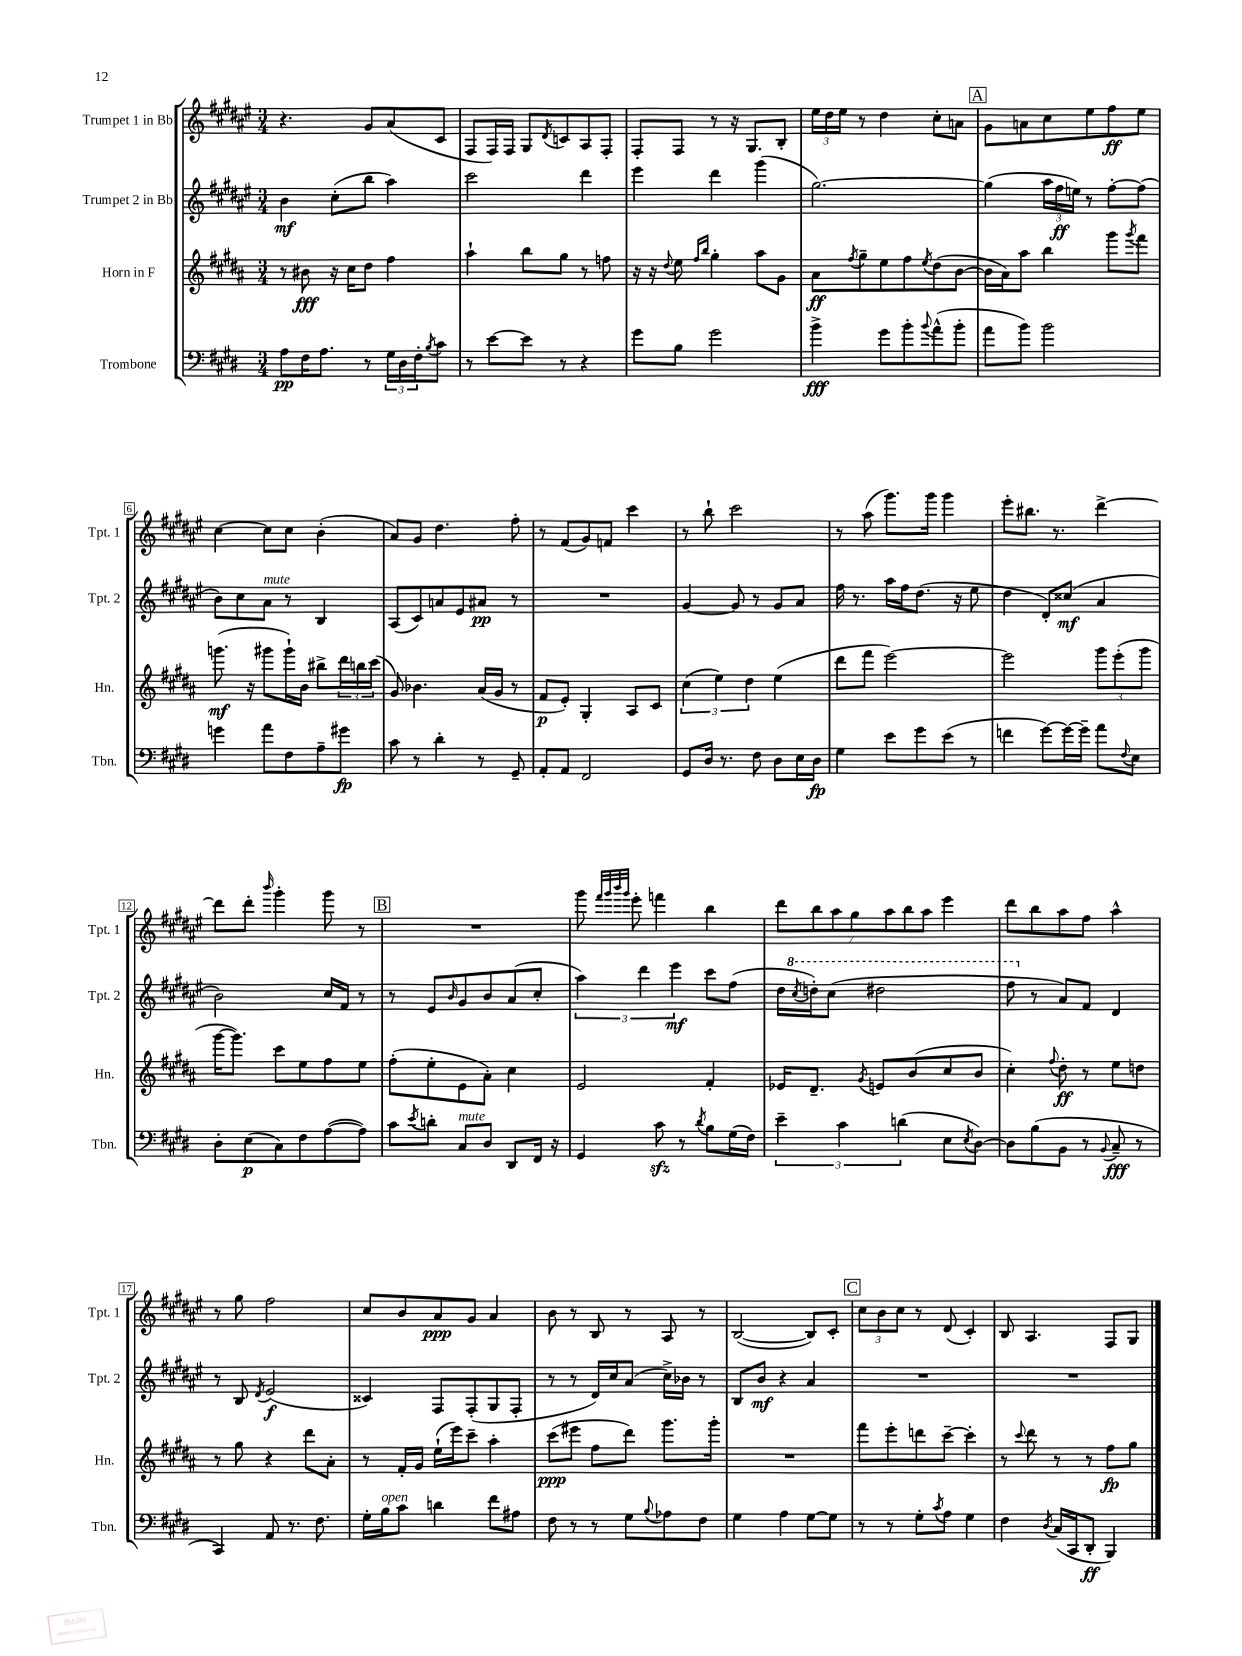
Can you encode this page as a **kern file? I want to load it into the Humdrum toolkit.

**kern	**kern	**kern	**kern
*staff4	*staff3	*staff2	*staff1
*clefF4	*clefG2	*clefG2	*clefG2
*k[f#c#g#d#]	*k[f#c#g#d#a#]	*k[f#c#g#d#a#e#]	*k[f#c#g#d#a#e#]
*M3/4	*M3/4	*M3/4	*M3/4
8A\L	8r	4b\	4.r
16F#\K	8b#\	.	.
8.A\J	.	.	.
.	16r	(8cc#'\L	.
.	16cc#\LK	.	.
8r	8dd#\J	8bb\J	8g#/L
24G#\LL	4ff#\	4aa#\)	(8a#/
24D#\	.	.	.
24F#'\J	.	.	.
8qB/	.	.	.
8c#\J	.	.	8c#/J
=	=	=	=
8r	4aa#`\	2ccc#\	8F#/L
[8e\L	.	.	16F#/L)
.	.	.	16F#/JJ
8e\]J	8bb\L	.	8G#/L
.	.	.	8qd#/
8r	8gg#\J	.	8c/
4r	8r	4ddd#\	8A#/
.	8ff\	.	8F#'/J
=	=	=	=
8g#\L	16r	4eee#\	8F#'/L
.	16r	.	.
.	8qqdd#/	.	.
8B\J	8ee\	.	8F#/J
.	16qqff#/LL	.	.
.	16qqbb/JJ	.	.
2g#\	4gg#'\	4ddd#\	8r
.	.	.	16r
.	.	.	8.G#/L
.	8aa#\L	(4ggg#\	.
.	8g#\J	.	8B'/J
=	=	=	=
4b^\	8a#\L	[2.gg#\)	24ee#\LL
.	.	.	24dd#\
.	.	.	24ee#\JJ
.	8qff#/	.	.
.	8gg#~\	.	8r
8g#\L	8ee\	.	4dd#\
8b'\	8ff#\	.	.
8qqb/	8qee/	.	.
(8a^^\	(8dd#\	.	8cc#'\L
8b'\J	[8b\J	.	8a\J
=	=	=	=
8a\L	16b\]LL	(4gg#\]	8g#\L
.	16a#\J)	.	.
8b\J)	8aa#\J	.	8a\
2b\	4bb\	24aa#\LL	8cc#\
.	.	24ff#\	.
.	.	24ee\JJ)	.
.	.	8r	8ee#\
.	8ggg#\L	[8ff#'\L	8ff#\
.	8qggg#/	.	.
.	8fff#\J	(8ff#\]J	8ee#\J
=	=	=	=
4g\	(8.ggg\	8b\L)	[4cc#\
.	.	8cc#\	.
.	16r	.	.
8a\L	8ggg#\L	8a#\J	8cc#\]L
8F#\	16ggg#`\L)	8r	8cc#\J
.	16b\JJ	.	.
8A~\	8bb#^\L	4B/	(4b'\
8g#\J	24ddd#\L	.	.
.	24bb\	.	.
.	(24ccc#\JJ	.	.
=	=	=	=
8c#\	8g#/)	(8A#/L	8a#/L)
8r	4.b-\	8c#/)	8g#/J
4d#'\	.	8a/	4.dd#\
.	.	8e#/	.
8r	(16a#/LL	8a#/J	.
.	16g#/JJ	.	.
8GG#~/	8r	8r	8ff#'\
=	=	=	=
8AA'/L	8f#/L	2.r	8r
8AA/J	8e'/J)	.	(8f#/L
2FF#/	4G#'/	.	8g#/)
.	.	.	8f/J
.	8A#/L	.	4ccc#\
.	8c#/J	.	.
=	=	=	=
8GG#/L	(6cc#\	[4g#/	8r
16D#/Jk	.	.	8bb`\
.	6ee\)	.	.
8.r	.	.	.
.	.	8g#/]	2ccc#\
.	6dd#\	.	.
8F#\	.	8r	.
8D#\L	(4ee\	8g#/L	.
16E\L	.	8a#/J	.
16D#\JJ	.	.	.
=	=	=	=
4G#\	8ddd#\L	16ff#\	8r
.	.	8.r	.
.	8fff#\J	.	(8aa#\
8e\L	[2eee\)	16aa#\LL	8.ggg#\L)
.	.	16ff#\J	.
8g#\	.	(8.dd#\J	.
.	.	.	16ggg#\Jk
(8e\J	.	.	4ggg#\
.	.	16r	.
8r	.	8ee#\	.
=	=	=	=
4f\	2eee\]	4dd#\	8eee#'\L
.	.	.	8.bb#\J
[8g#\L)	.	8d#'/L)	.
.	.	.	8.r
16g#\_L	.	(8cc##/J	.
16g#~\]JJ	.	.	.
8a\L	12ggg#\L	4a#/	[4ddd#^\
.	(12eee'\	.	.
8qqF#/	.	.	.
8E\J	.	.	.
.	12ggg#\J	.	.
=	=	=	=
8D#'\L	[16ggg#\LK	2b\)	8ddd#\]L
.	8.ggg#\]J)	.	.
(8E\	.	.	8ddd#'\J
.	.	.	16qqbbb/
8C#\)	8ccc#\L	.	4ggg#'\
8F#\	8ee\	.	.
([8A\	8ff#\	16cc#/LL	8ggg#\
.	.	16f#/JJ	.
8A\]J)	8ee\J	8r	8r
=	=	=	=
8c#\L	(8ff#'\L	8r	2.r
8qe/	.	.	.
8d'\J	8ee'\	8e#/L	.
.	.	16qqb/	.
8C#/L	8e\	8g#/	.
8D#/J	8a#'\J)	8b/	.
8DD#/L	4cc#\	(8a#/	.
16FF#/Jk	.	8cc#'/J	.
16r	.	.	.
=	=	=	=
4GG#/	2e/	6aa#\)	8ggg#\
.	.	.	32qqfff#/LLL
.	.	.	32qqggg#/
.	.	.	32qqbbb/
.	.	.	32qqggg#/JJJ
.	.	.	8eee#'\
.	.	6ddd#\	.
8c#\	.	.	4fff\
.	.	6eee#\	.
8r	.	.	.
8qd#/	.	.	.
8B\L	4f#'/	8ccc#\L	4bb\
(16G#\L	.	(8ff#\J	.
16F#\JJ)	.	.	.
=	=	=	=
6e~\	16e-/LK	16dd#\LL	14ddd#\L
.	.	8qccc#/	.
.	8.d#~/J	16ddd'\J)	.
.	.	.	14bb\
.	.	(8ccc#\J	.
.	.	.	14aa#\
6c#\	.	.	.
.	.	.	14gg#\
.	8qg#/	.	.
.	8e/L	2ddd#\	.
.	.	.	14aa#\
(6d\	.	.	.
.	.	.	14bb\
.	(8b/	.	.
.	.	.	14aa#\J
8E\L	8cc#/	.	4eee#\
8qE/	.	.	.
[8D#\J)	8b/J	.	.
=	=	=	=
8D#\]L	4cc#'\)	8fff#\	8ddd#\L
(8B\	.	8r	8bb\
.	8qqff#/	.	.
8BB\J	8dd#'\	8a#/L)	8aa#\
8r	8r	8f#/J	8ff#\J
8qqBB/	.	.	.
8C#~/	8ee\L	4d#/	4aa#^^\
8r	8dd\J	.	.
=	=	=	=
4CC#/)	8r	8r	8r
.	8gg#\	8B/	8gg#\
.	.	8qd#/	.
8AA/	4r	(2e#/	2ff#\
8.r	.	.	.
.	8ddd#\L	.	.
8.F#\	.	.	.
.	8a#'\J	.	.
=	=	=	=
16G#'\LL	8r	4c##/)	8cc#/L
16B\J	.	.	.
8c#\J	16f#'/LL	.	8b/
.	16g#/JJ	.	.
4d\	(16ee`\LL	8F#/L	8a#/
.	16eee\J)	.	.
.	8ccc#~\J	(8F#'/	8g#/J
8f#\L	4aa#'\	8G#/	4a#/
8A#\J	.	8F#'/J	.
=	=	=	=
8F#\	(8ccc#\L	8r	8b\
8r	8eee#\J	8r	8r
8r	8ff#\L	16d#/LL)	8B/
.	.	16cc#/J	.
8G#\L	8ddd#\J)	(8a#/J	8r
8qqB/	.	.	.
8A-\	8.ggg#\L	16cc#^\LL)	8A#/
.	.	16b-\JJ	.
8F#\J	.	8r	8r
.	16ggg#'\Jk	.	.
=	=	=	=
4G#\	2.r	8B/L	([2B/
.	.	8b/J	.
4A\	.	4r	.
[8G#\L	.	4a#/	8B/]L)
8G#\]J	.	.	8c#'/J
=	=	=	=
8r	8fff#\L	2.r	12cc#\L
.	.	.	12b\
8r	8eee'\	.	.
.	.	.	12cc#\J
8G#'\L	8ddd\	.	8r
8qc#/	.	.	.
8A\J	[8ccc#~\J	.	(8d#/
4G#\	4ccc#'\]	.	4c#'/)
=	=	=	=
4F#\	8r	2.r	8B/
.	8qqccc#/	.	.
.	8ddd#\	.	4.A#/
8qD#/	.	.	.
(16C#/LL	8r	.	.
16CC#/J	.	.	.
8DD#'/J	8r	.	.
4BBB/)	8ff#\L	.	8F#/L
.	8gg#\J	.	8G#/J
==	==	==	==
*-	*-	*-	*-
